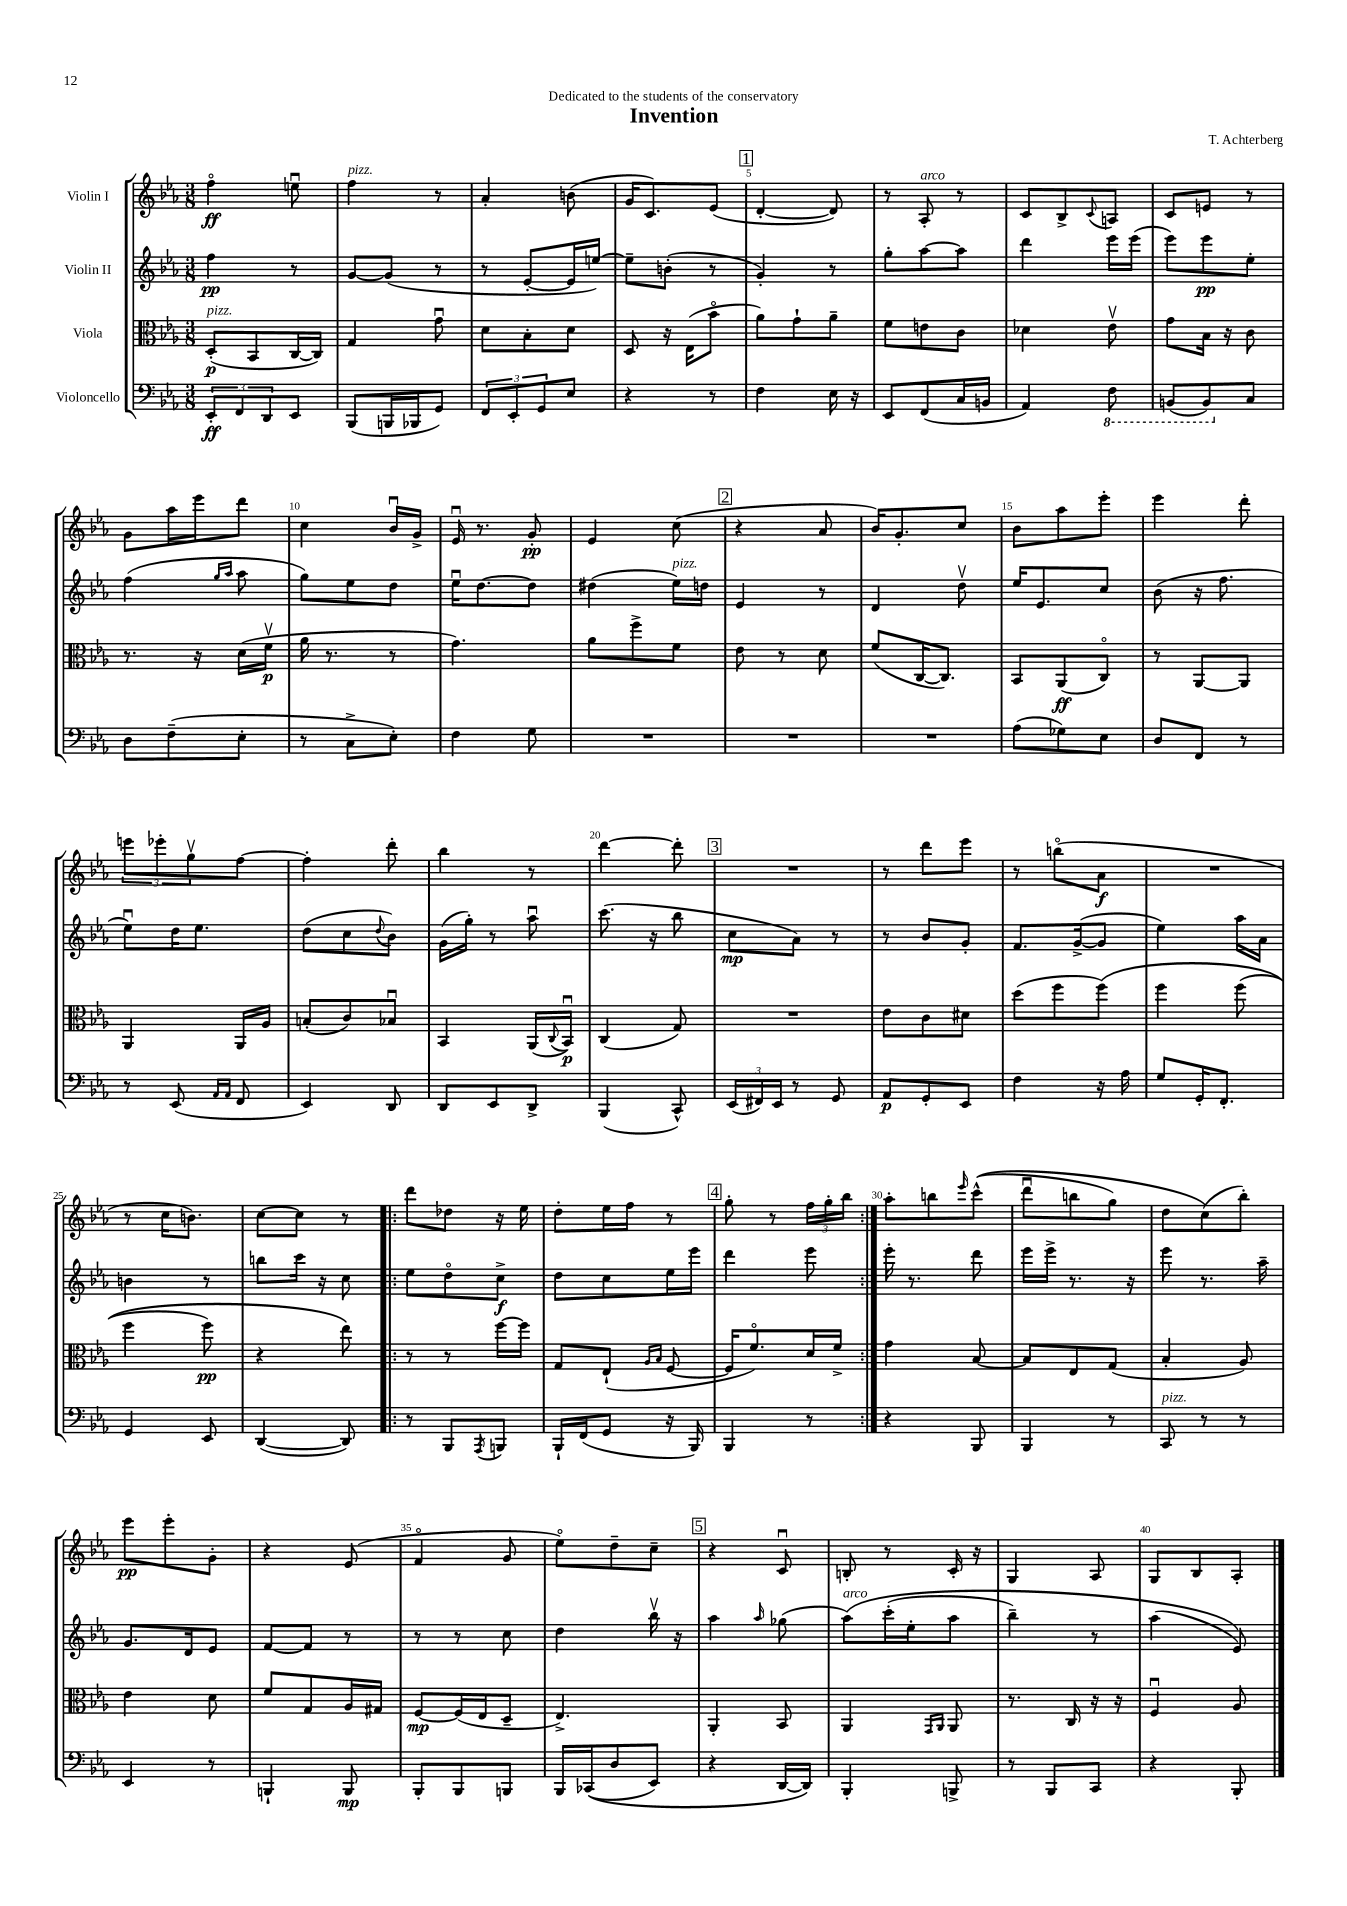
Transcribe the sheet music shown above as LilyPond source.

\header { title = "Invention" composer = "T. Achterberg" dedication = "Dedicated to the students of the conservatory" }
<<
\new StaffGroup <<
\new Staff = "s0" \with { instrumentName = "Violin I" } {
    \clef treble \key ees \major \numericTimeSignature \time 3/8
    f''4\flageolet\ff e''8\downbow |
    f''4^\markup { \italic "pizz." } r8 |
    aes'4-. b'8( |
    g'16 c'8.) ees'8( |
    \mark \markup { \box "1" } d'4~-. d'8) |
    r8 aes8-.^\markup { \italic "arco" } r8 |
    c'8 bes8-> \appoggiatura { c'8 } a8 |
    c'8 e'8 r8 |
    g'8 aes''16 ees'''16 d'''8 |
    c''4 bes'16\downbow g'16-> |
    ees'16\downbow r8. g'8-.\pp |
    ees'4 c''8( |
    \mark \markup { \box "2" } r4 aes'8 |
    bes'16) g'8.-. c''8 |
    bes'8 aes''8 ees'''8-. |
    ees'''4 d'''8-. |
    \tuplet 3/2 { e'''8 ees'''8-. g''8\upbow } f''8~ |
    f''4-. d'''8-. |
    bes''4 r8 |
    d'''4~ d'''8-. |
    \mark \markup { \box "3" } R4. |
    r8 d'''8 ees'''8 |
    r8 b''8\flageolet( aes'8\f |
    R4. |
    r8 c''16 b'8.) |
    c''8~ c''8 r8 |
    \repeat volta 2 { d'''8 des''8 r16 ees''16 |
    d''8-. ees''16 f''16 r8 |
    \mark \markup { \box "4" } g''8-. r8 \tuplet 3/2 { f''16 g''16-. bes''16 } | }
    aes''8-. b''8 \grace { ees'''16 } c'''8-^(\( |
    d'''8\downbow b''8 g''8) |
    d''8 c''8(\) bes''8-.) |
    ees'''8\pp ees'''8-. g'8-. |
    r4 ees'8( |
    f'4\flageolet g'8 |
    ees''8\flageolet) d''8-- c''8-- |
    \mark \markup { \box "5" } r4 c'8\downbow |
    b8-. r8 c'16-. r16 |
    g4 aes8 |
    g8 bes8 aes8-. \bar "|." |
}
\new Staff = "s1" \with { instrumentName = "Violin II" } {
    \clef treble \key ees \major \numericTimeSignature \time 3/8
    f''4\pp r8 |
    g'8~ g'8( r8 |
    r8 ees'8~-. ees'16 e''16~) |
    e''8-- b'8-.( r8 |
    \mark \markup { \box "1" } g'4-.) r8 |
    g''8-. aes''8~ aes''8 |
    d'''4 ees'''16 ees'''16( |
    ees'''8) ees'''8\pp ees''8-. |
    f''4( \grace { g''16 aes''16 } aes''8 |
    g''8) ees''8 d''8 |
    ees''16\downbow d''8.~ d''8 |
    dis''4( ees''16^\markup { \italic "pizz." }) d''16 |
    \mark \markup { \box "2" } ees'4 r8 |
    d'4 d''8\upbow |
    ees''16 ees'8. c''8 |
    bes'8( r16 f''8. |
    ees''8\downbow) d''16 ees''8. |
    d''8( c''8 \appoggiatura { d''8 } bes'8) |
    g'16( g''16-.) r8 aes''8\downbow |
    c'''8.( r16 bes''8 |
    \mark \markup { \box "3" } c''8\mp aes'8) r8 |
    r8 bes'8 g'8-. |
    f'8. g'16~->( g'8 |
    ees''4) aes''16 aes'16 |
    b'4 r8 |
    b''8 c'''16 r16 c''8 |
    \repeat volta 2 { ees''8 d''8\flageolet c''8->\f |
    d''8 c''8 ees''16 ees'''16 |
    \mark \markup { \box "4" } d'''4 ees'''8 | }
    ees'''16-. r8. d'''8 |
    ees'''16 ees'''16-> r8. r16 |
    ees'''8 r8. aes''16-- |
    g'8. d'16 ees'8 |
    f'8~ f'8 r8 |
    r8 r8 c''8 |
    d''4 bes''16\upbow r16 |
    \mark \markup { \box "5" } aes''4 \grace { aes''16 } ges''8( |
    aes''8^\markup { \italic "arco" })\( c'''16-.( ees''16-. aes''8 |
    bes''4--) r8 |
    aes''4( ees'8)\) \bar "|." |
}
\new Staff = "s2" \with { instrumentName = "Viola" } {
    \clef alto \key ees \major \numericTimeSignature \time 3/8
    d8-.\p^\markup { \italic "pizz." }( bes,8 c16~ c16) |
    g4 g'8\downbow |
    d'8 bes8-. d'8 |
    d8 r16 ees16( bes'8\flageolet |
    \mark \markup { \box "1" } aes'8) g'8-! aes'8-- |
    f'8 e'8 c'8 |
    des'4 ees'8\upbow |
    g'8 bes16 r16 c'8 |
    r8. r16 d'16( f'16\upbow\p |
    aes'16 r8. r8 |
    g'4.) |
    aes'8 f''8-> f'8 |
    \mark \markup { \box "2" } ees'8 r8 d'8 |
    f'8( c16~ c8.) |
    bes,8 aes,8\ff( c8\flageolet) |
    r8 aes,8~ aes,8 |
    aes,4 aes,16 aes16 |
    b8-.( c'8) bes8\downbow |
    bes,4 aes,16( \appoggiatura { c8 } bes,16\downbow\p) |
    c4( g8) |
    \mark \markup { \box "3" } R4. |
    ees'8 c'8 dis'8 |
    d''8( f''8 f''8)\( |
    f''4 f''8( |
    f''4 f''8\pp) |
    r4 ees''8\) |
    \repeat volta 2 { r8 r8 f''16~ f''16 |
    g8 ees8-!( \grace { aes16 bes16 } f8~ |
    \mark \markup { \box "4" } f16 f'8.\flageolet) d'16 f'16-> | }
    g'4 bes8~ |
    bes8 ees8 g8( |
    bes4-. aes8) |
    ees'4 d'8 |
    f'8 g8 aes16 gis16 |
    f8~\mp f16( ees16 d8-- |
    ees4.->) |
    \mark \markup { \box "5" } aes,4-. bes,8 |
    aes,4 \grace { g,16 aes,16 } aes,8 |
    r8. c16 r16 r16 |
    f4\downbow aes8 \bar "|." |
}
\new Staff = "s3" \with { instrumentName = "Violoncello" } {
    \clef bass \key ees \major \numericTimeSignature \time 3/8
    \tuplet 3/2 { ees,8-.\ff f,8 d,8 } ees,8 |
    bes,,8( b,,16 bes,,16 g,8) |
    \tuplet 3/2 { f,8 ees,8-. g,8 } ees8 |
    r4 r8 |
    \mark \markup { \box "1" } f4 ees16 r16 |
    ees,8 f,8( c16 b,16 |
    aes,4) \ottava #-1 f,8 |
    b,,8( b,,8) \ottava #0 c8 |
    d8 f8--( ees8-. |
    r8 c8-> ees8-.) |
    f4 g8 |
    R4. |
    \mark \markup { \box "2" } R4. |
    R4. |
    aes8( ges8) ees8 |
    d8 f,8 r8 |
    r8 ees,8( \grace { aes,16 aes,16 } f,8 |
    ees,4) d,8 |
    d,8 ees,8 d,8-> |
    bes,,4( c,8-^) |
    \mark \markup { \box "3" } \tuplet 3/2 { ees,16( fis,16) ees,16 } r8 g,8 |
    aes,8\p g,8-. ees,8 |
    f4 r16 aes16 |
    g8 g,16-. f,8.-. |
    g,4 ees,8 |
    d,4~( d,8) |
    \repeat volta 2 { r8 bes,,8 \acciaccatura { aes,,8 } b,,8 |
    bes,,16-! f,16( g,8 r16 bes,,16) |
    \mark \markup { \box "4" } bes,,4 r8 | }
    r4 bes,,8 |
    bes,,4 r8 |
    c,8^\markup { \italic "pizz." } r8 r8 |
    ees,4 r8 |
    b,,4-! b,,8\mp |
    bes,,8-. bes,,8 b,,8 |
    bes,,16 ces,16(\( d8 ees,8) |
    \mark \markup { \box "5" } r4 d,16~ d,16\) |
    bes,,4-. b,,8-> |
    r8 bes,,8 c,8 |
    r4 bes,,8-. \bar "|." |
}
>>
>>
\layout { \context { \Score \override BarNumber.break-visibility = ##(#f #t #t) barNumberVisibility = #(every-nth-bar-number-visible 5) } }
